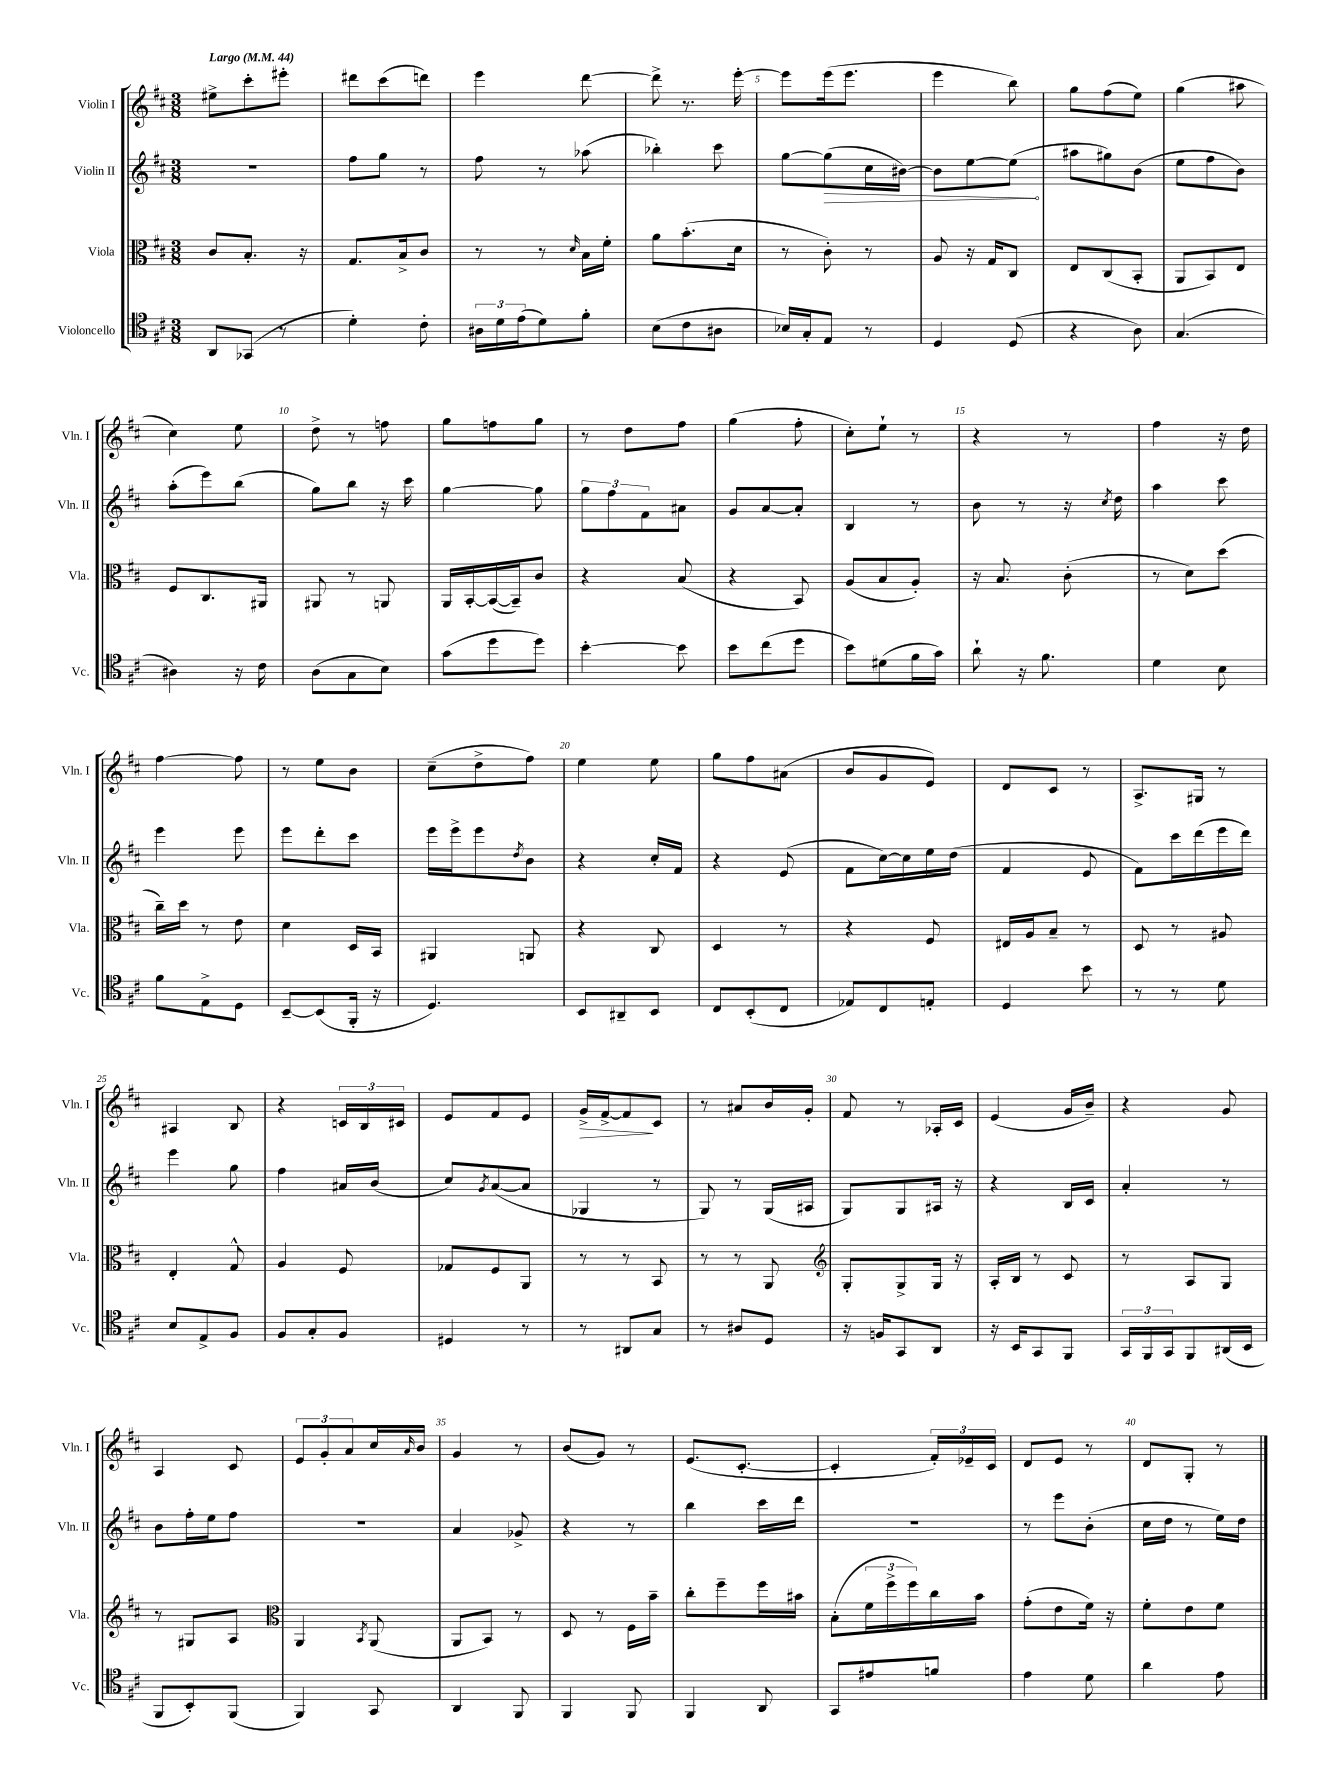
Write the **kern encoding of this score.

**kern	**kern	**kern	**dynam	**kern	**dynam
*part4	*part3	*part2	*part2	*part1	*part1
*staff4	*staff3	*staff2	*staff2	*staff1	*staff1
*I"Violoncello	*I"Viola	*I"Violin II	*	*I"Violin I	*
*I'Vc.	*I'Vla.	*I'Vln. II	*	*I'Vln. I	*
*clefC4	*clefC3	*clefG2	*	*clefG2	*
*k[f#c#]	*k[f#c#]	*k[f#c#]	*	*k[f#c#]	*
*M3/8	*M3/8	*M3/8	*	*M3/8	*
*MM44	*MM44	*MM44	*	*MM44	*
=1	=1	=1	=1	=1	=1
!	!	!	!	!LO:TX:a:B:t=Largo	!
8AA/L	8c#/L	4.r	.	8ee#X^\L	.
(8GG-X/J	8.B'/J	.	.	8ccc#'\	.
8r	.	.	.	8eee#X'\J	.
.	16r	.	.	.	.
=2	=2	=2	=2	=2	=2
4d'\)	8.G/L	8ff#\L	.	8ddd#X\L	.
.	.	8gg\J	.	(8ccc#\	.
.	16B^/k	.	.	.	.
8c#'\	8c#/J	8r	.	8dddn\J)	.
=3	=3	=3	=3	=3	=3
24A#X\LL	8r	8ff#\	.	4eee\	.
24d\	.	.	.	.	.
(24e\J	.	.	.	.	.
8d\)	8r	8r	.	.	.
.	16qqd/	.	.	.	.
8f#'\J	16B\LL	(8aa-X\	.	[8ddd\	.
.	16f#'\JJ	.	.	.	.
=4	=4	=4	=4	=4	=4
(8B\L	8a\L	4bb-X'\)	.	8ddd^\]	.
8c#\	(8.b'\	.	.	8.r	.
8A#X\J	.	8ccc#\	.	.	.
.	16d\Jk	.	.	[16eee'\	.
=5	=5	=5	=5	=5	=5
16B-X/LL)	8r	[8gg\L	.	8eee\L]	.
16G'/J	.	.	.	.	.
!	!	!	!LO:HP:b	!	!
8E/J	8c#'\)	(8gg\]	>	(16eee\k	.
.	.	.	.	8.eee\J	.
8r	8r	16cc#\L	.	.	.
.	.	[16b#X\JJ)	.	.	.
=6	=6	=6	=6	=6	=6
4D/	8A/	8b#\L]	.	4eee\	.
.	16r	[8ee\	.	.	.
.	16G/KL	.	.	.	.
(8D/	8C#/J	(8ee\J]	.	8bb\)	.
.	.	.	]	.	.
=7	=7	=7	=7	=7	=7
4r	8E/L	8aa#X\L	.	8gg\L	.
.	(8C#/	8gg#X\)	.	(8ff#\	.
8A\)	8BB'/J	(8b\J	.	8ee\J)	.
=8	=8	=8	=8	=8	=8
(4.G/	8AA/L	8ee\L	.	(4gg\	.
.	8BB/)	8ff#\	.	.	.
.	8E/J	8b\J)	.	8aa#X\	.
!!LO:LB:g=z
=9	=9	=9	=9	=9	=9
4A#X\)	8F#/L	(8aa'\L	.	4cc#\)	.
.	8.C#/	8eee\)	.	.	.
16r	.	(8bb\J	.	8ee\	.
16c#\	16AA#X/Jk	.	.	.	.
=10	=10	=10	=10	=10	=10
(8A\L	8AA#X/	8gg\L)	.	8dd^\	.
8G\	8r	8bb\J	.	8r	.
8B\J)	8AAn/	16r	.	8ffn\	.
.	.	16ccc#\	.	.	.
=11	=11	=11	=11	=11	=11
(8g\L	16AA/LL	[4gg\	.	8gg\L	.
.	[16BB'/	.	.	.	.
8dd\	(16BB/_	.	.	8ffn\	.
.	16BB~/J])	.	.	.	.
8dd\J)	8c#/J	8gg\]	.	8gg\J	.
=12	=12	=12	=12	=12	=12
[4b'\	4r	12gg\L	.	8r	.
.	.	12ff#\	.	.	.
.	.	.	.	8dd\L	.
.	.	12f#\	.	.	.
8b\]	(8B/	8a#X\J	.	8ff#\J	.
=13	=13	=13	=13	=13	=13
8b\L	4r	8g/L	.	(4gg\	.
(8cc#\	.	[8a/	.	.	.
8dd\J	8BB/)	8a'/J]	.	8ff#'\	.
=14	=14	=14	=14	=14	=14
8b\L)	(8A/L	4B/	.	8cc#'\L)	.
(8d#X\	8B/	.	.	8ee`\J	.
16f#\L	8A'/J)	8r	.	8r	.
16g\JJ)	.	.	.	.	.
=15	=15	=15	=15	=15	=15
8a`\	16r	8b\	.	4r	.
.	8.B/	.	.	.	.
16r	.	8r	.	.	.
8.f#\	.	.	.	.	.
.	(8c#'\	16r	.	8r	.
.	.	8qcc#/	.	.	.
.	.	16dd\	.	.	.
=16	=16	=16	=16	=16	=16
4d\	8r	4aa\	.	4ff#\	.
.	8d\L)	.	.	.	.
8B\	(8dd\J	8ccc#\	.	16r	.
.	.	.	.	16dd\	.
!!LO:LB:g=z
=17	=17	=17	=17	=17	=17
8f#\L	16cc#~\LL)	4eee\	.	[4ff#\	.
.	16dd\JJ	.	.	.	.
8E^\	8r	.	.	.	.
8D\J	8e\	8eee\	.	8ff#\]	.
=18	=18	=18	=18	=18	=18
[8BB~/L	4d\	8eee\L	.	8r	.
(8BB/]	.	8ddd'\	.	8ee\L	.
16FF#'/Jk	16D/LL	8ccc#\J	.	8b\J	.
16r	16BB/JJ	.	.	.	.
=19	=19	=19	=19	=19	=19
4.D/)	4AA#X/	16eee\LL	.	(8cc#~\L	.
.	.	16eee^\J	.	.	.
.	.	8eee\	.	8dd^\	.
.	.	8qdd/	.	.	.
.	8AAn/	8b\J	.	8ff#\J)	.
=20	=20	=20	=20	=20	=20
8BB/L	4r	4r	.	4ee\	.
8AA#X~/	.	.	.	.	.
8BB/J	8C#/	16cc#'/LL	.	8ee\	.
.	.	16f#/JJ	.	.	.
=21	=21	=21	=21	=21	=21
8C#/L	4D/	4r	.	8gg\L	.
(8BB'/	.	.	.	8ff#\	.
8C#/J	8r	(8e/	.	(8a#X\J	.
=22	=22	=22	=22	=22	=22
8E-X/L)	4r	8f#\L	.	8b/L	.
8C#/	.	[16cc#\L)	.	8g/	.
.	.	16cc#\]	.	.	.
8En'/J	8F#/	16ee\	.	8e/J)	.
.	.	(16dd\JJ	.	.	.
=23	=23	=23	=23	=23	=23
4D/	16E#X/LL	4f#/	.	8d/L	.
.	16A/J	.	.	.	.
.	8B~/J	.	.	8c#/J	.
8b\	8r	8e/	.	8r	.
=24	=24	=24	=24	=24	=24
8r	8D/	8f#\L)	.	8.A^/L	.
8r	8r	16ccc#\L	.	.	.
.	.	(16ddd\	.	16G#X/Jk	.
8d\	8A#X/	16eee\	.	8r	.
.	.	16ddd\JJ)	.	.	.
!!LO:LB:g=z
=25	=25	=25	=25	=25	=25
8B/L	4E'/	4eee\	.	4A#X/	.
8E^/	.	.	.	.	.
8F#/J	8G^^/	8gg\	.	8B/	.
=26	=26	=26	=26	=26	=26
8F#/L	4A/	4ff#\	.	4r	.
8G'/	.	.	.	.	.
8F#/J	8F#/	16a#X/LL	.	24cn/LL	.
.	.	.	.	24B/	.
.	.	(16b/JJ	.	.	.
.	.	.	.	24c#X/JJ	.
=27	=27	=27	=27	=27	=27
4D#X/	8G-X/L	8cc#/L)	.	8e/L	.
.	.	8qg/	.	.	.
.	8F#/	([8a/	.	8f#/	.
8r	8AA/J	8a/J]	.	8e/J	.
=28	=28	=28	=28	=28	=28
!	!	!	!	!	!LO:HP:b
8r	8r	4G-X/	.	16g^/LL	>
.	.	.	.	[16f#^/J	.
8AA#X/L	8r	.	.	8f#/]	.
8G/J	8BB/	8r	.	8c#/J	]
=29	=29	=29	=29	=29	=29
8r	8r	8G/)	.	8r	.
8A#X/L	8r	8r	.	8a#X/L	.
8D/J	8AA/	(16G/LL	.	16b/L	.
.	.	16A#X/JJ	.	16g'/JJ	.
=30	=30	=30	=30	=30	=30
*	*clefG2	*	*	*	*
16r	8G'/L	8G/L)	.	8f#/	.
16Fn/KL	.	.	.	.	.
8GG/	8G^/	8G/	.	8r	.
8AA/J	16G/Jk	16A#X/Jk	.	16A-X'/LL	.
.	16r	16r	.	16c#/JJ	.
=31	=31	=31	=31	=31	=31
16r	16A'/LL	4r	.	(4e/	.
16BB/KL	16B/JJ	.	.	.	.
8GG/	8r	.	.	.	.
8FF#/J	8c#/	16B/LL	.	16g/LL	.
.	.	16c#/JJ	.	16b~/JJ)	.
=32	=32	=32	=32	=32	=32
24GG/LL	8r	4a'/	.	4r	.
24FF#/	.	.	.	.	.
24GG/J	.	.	.	.	.
8FF#/	8A/L	.	.	.	.
(16AA#X/L	8G/J	8r	.	8g/	.
16BB/JJ	.	.	.	.	.
!!LO:LB:g=z
=33	=33	=33	=33	=33	=33
8FF#/L	8r	8b\L	.	4A/	.
8BB'/)	8G#X/L	16ff#'\L	.	.	.
.	.	16ee\J	.	.	.
(8FF#/J	8A/J	8ff#\J	.	8c#/	.
=34	=34	=34	=34	=34	=34
*	*clefC3	*	*	*	*
4FF#/)	4AA/	4.r	.	12e/L	.
.	.	.	.	12g'/	.
.	.	.	.	12a/	.
.	8qBB/	.	.	.	.
8GG/	(8AA/	.	.	16cc#/L	.
.	.	.	.	16qqa/	.
.	.	.	.	16b/JJ	.
=35	=35	=35	=35	=35	=35
4AA/	8AA/L	4a/	.	4g/	.
.	8BB/J)	.	.	.	.
8FF#/	8r	8g-X^/	.	8r	.
=36	=36	=36	=36	=36	=36
4FF#/	8D/	4r	.	(8b/L	.
.	8r	.	.	8g/J)	.
8FF#/	16F#\LL	8r	.	8r	.
.	16b~\JJ	.	.	.	.
=37	=37	=37	=37	=37	=37
4FF#/	8cc#'\L	4bb\	.	(8.e/L	.
.	8ff#~\	.	.	.	.
.	.	.	.	[8.c#'/J	.
8AA/	16ff#\L	16ccc#\LL	.	.	.
.	16b#X\JJ	16ddd\JJ	.	.	.
=38	=38	=38	=38	=38	=38
8GG/L	(8B'\L	4.r	.	4c#'/]	.
8e#X/	24f#\L	.	.	.	.
.	24ff#^\	.	.	.	.
.	24ff#\)	.	.	.	.
8fn/J	16cc#\	.	.	24f#'/LL)	.
.	.	.	.	24e-X~/	.
.	16b\JJ	.	.	.	.
.	.	.	.	24c#/JJ	.
=39	=39	=39	=39	=39	=39
4e\	(8g'\L	8r	.	8d/L	.
.	8e\	8eee\L	.	8e/J	.
8d\	16f#\Jk)	(8b'\J	.	8r	.
.	16r	.	.	.	.
=40	=40	=40	=40	=40	=40
4a\	8f#'\L	16cc#\LL	.	8d/L	.
.	.	16dd\JJ	.	.	.
.	8e\	8r	.	8G'/J	.
8e\	8f#\J	16ee\LL)	.	8r	.
.	.	16dd\JJ	.	.	.
==	==	==	==	==	==
*-	*-	*-	*-	*-	*-
